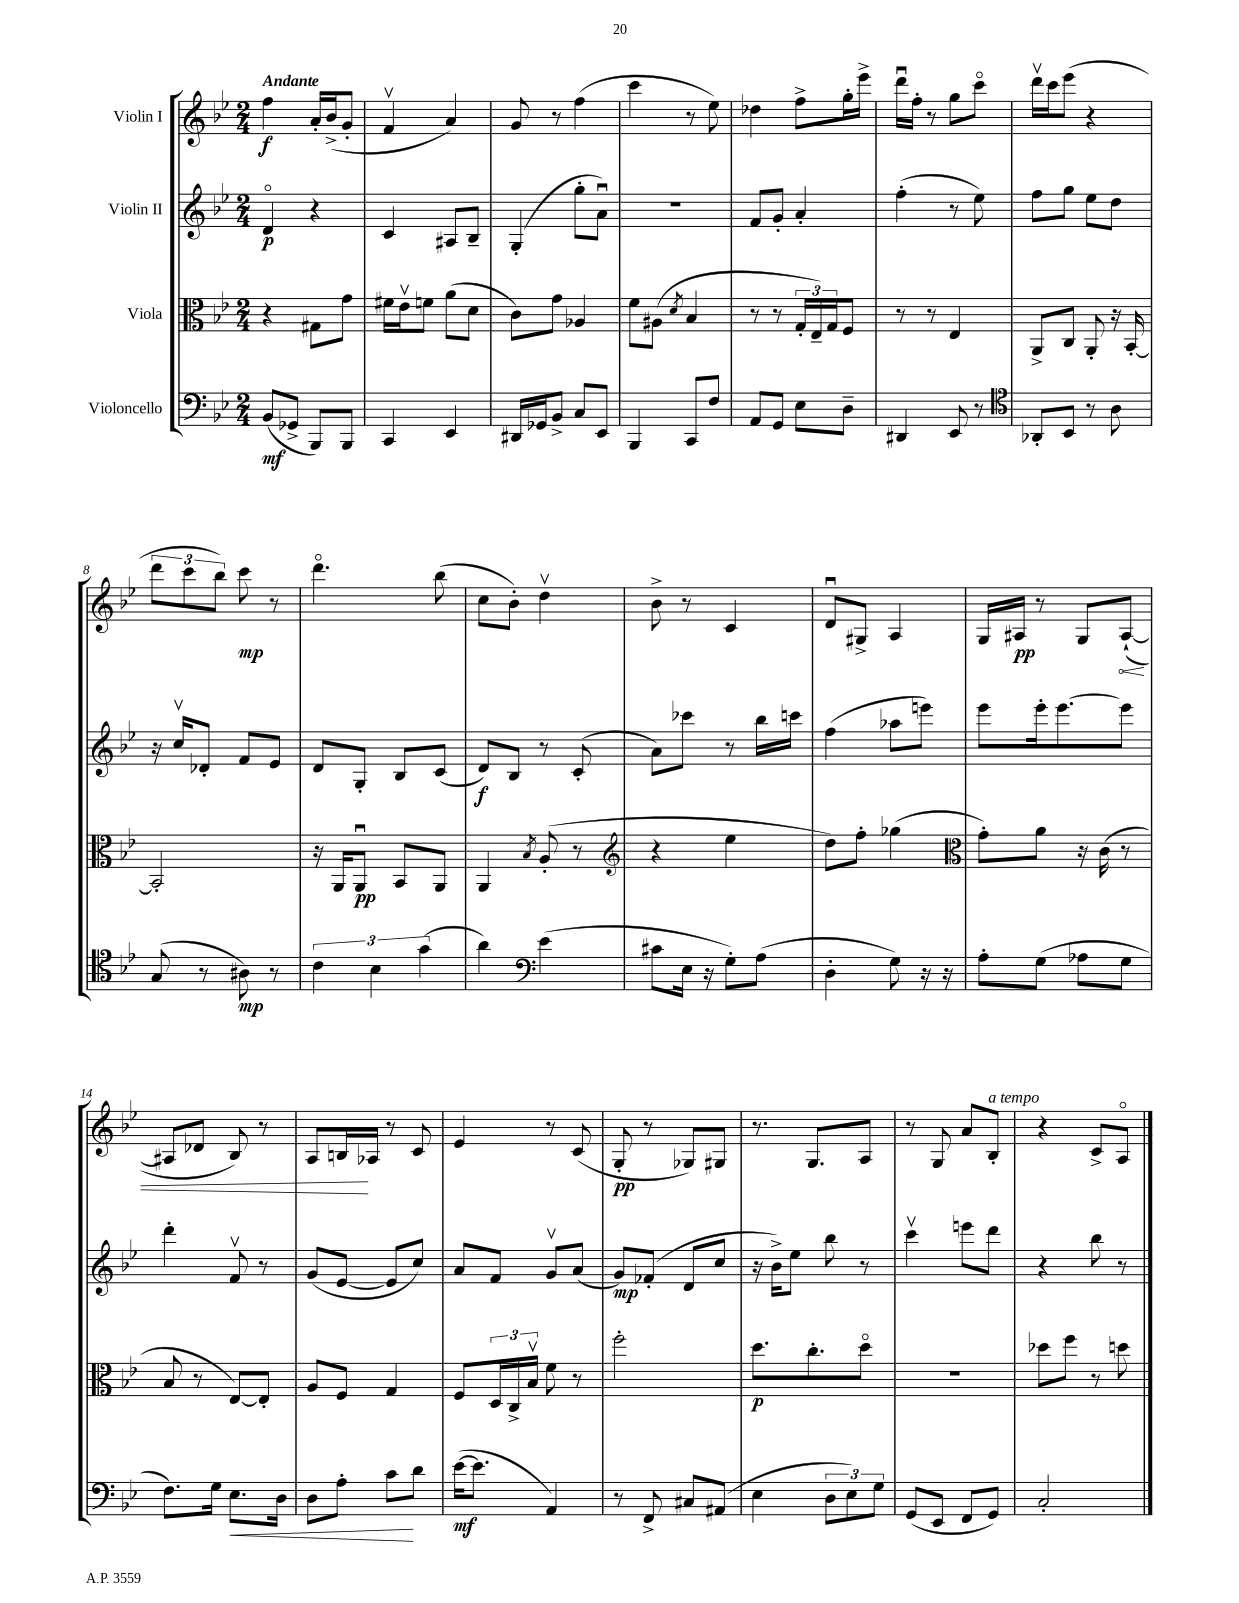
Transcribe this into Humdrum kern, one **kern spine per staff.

**kern	**kern	**kern	**kern
*staff4	*staff3	*staff2	*staff1
*clefF4	*clefC3	*clefG2	*clefG2
*k[b-e-]	*k[b-e-]	*k[b-e-]	*k[b-e-]
*M2/4	*M2/4	*M2/4	*M2/4
(8BB-	4r	4do	4ff
8GG-^	.	.	.
8BBB-)	8G#	4r	16a'
.	.	.	(16b-^
8BBB-	8g	.	8g'
=	=	=	=
4CC	16f#	4c	4fv
.	16e-v	.	.
.	8f	.	.
4EE-	(8a	8A#	4a)
.	8d	8B-~	.
=	=	=	=
16DD#	8c)	(4G'	8g
16GG-	.	.	.
8BB-^	8g	.	8r
8C	4A-	8gg'	(4ff
8EE-	.	8au)	.
=	=	=	=
4BBB-	8f	2r	4ccc
.	(8A#	.	.
.	8qd	.	.
8CC	4B-	.	8r
8F	.	.	8ee-)
=	=	=	=
8AA	8r	8f	4dd-
8GG	8r	8g'	.
8E-	24G'	4a'	8ff^
.	24E-~)	.	.
.	24G	.	.
8D~	8F	.	16gg'
.	.	.	16eee-^
=	=	=	=
4DD#	8r	(4ff'	16dddu
.	.	.	16ff'
.	8r	.	8r
8EE-	4E-	8r	8gg
8r	.	8ee-)	8ccco
=	=	=	=
*clefC4	*	*	*
8AA-'	8AA^	8ff	16dddv
.	.	.	16ccc
8BB-	8C	8gg	(8eee-
8r	8AA'	8ee-	4r
8A	16r	8dd	.
.	[16BB-'	.	.
=	=	=	=
(8G	2BB-']	16r	12ddd
.	.	16ccv	.
.	.	.	12ccc
8r	.	8d-'	.
.	.	.	12bb-)
8A#)	.	8f	8ccc
8r	.	8e-	8r
=	=	=	=
6c	16r	8d	4.dddo
.	16AA	.	.
.	8AAu	8G'	.
6B-	.	.	.
.	8BB-	8B-	.
(6g	.	.	.
.	8AA	(8c	(8bb-
=	=	=	=
4a)	4AA	8d)	8cc
.	.	8B-	8b-')
*clefF4	*	*	*
.	8qB-	.	.
(4e-	(8A'	8r	4ddv
.	8r	(8c'	.
=	=	=	=
*	*clefG2	*	*
8c#	4r	8a)	8b-^
16E-	.	8ccc-	8r
16r	.	.	.
8G')	4ee-	8r	4c
(8A	.	16bb-	.
.	.	16ccc	.
=	=	=	=
4D'	8dd)	(4ff	8du
.	8ff'	.	8G#^
8G)	(4gg-	8aa-	4A
16r	.	8eee)	.
16r	.	.	.
=	=	=	=
*	*clefC3	*	*
8A'	8g')	8eee-	16G
.	.	.	16A#
(8G	8a	16eee-'	8r
.	.	[8.eee-	.
8A-	16r	.	8G
.	(16c	.	.
8G	8r	8eee-]	([8A#`
=	=	=	=
8.F)	8B-	4ddd'	8A#]
.	8r	.	8d-
16G	.	.	.
8.E-	[8E-)	8fv	8B-)
.	8E-']	8r	8r
16D	.	.	.
=	=	=	=
8D	8A	(8g	8A
8A'	8F	[8e-	16B
.	.	.	16A-
8c	4G	8e-]	8r
8d	.	8cc)	8c
=	=	=	=
([16e-	8F	8a	4e-
8.e-]	.	.	.
.	24D	8f	.
.	24C^	.	.
.	24B-v	.	.
4AA)	8f	8gv	8r
.	8r	(8a	(8c
=	=	=	=
8r	2ff'	8g)	8G'
8FF^	.	(8f-'	8r
8C#	.	8d	8G-)
(8AA#	.	8cc	8G#
=	=	=	=
4E-	8.dd	16r	8.r
.	.	16b-^)	.
.	.	8ee-	.
.	8.cc'	.	8.G
12D	.	8bb-	.
12E-)	.	.	.
.	8ddo	8r	8A
12G	.	.	.
=	=	=	=
(8GG	2r	4cccv	8r
8EE-	.	.	8G
8FF	.	8eee	8a
8GG)	.	8ddd	8B-'
=	=	=	=
2C'	8dd-	4r	4r
.	8ff	.	.
.	8r	8bb-	8c^
.	8dd	8r	8Ao
==	==	==	==
*-	*-	*-	*-
